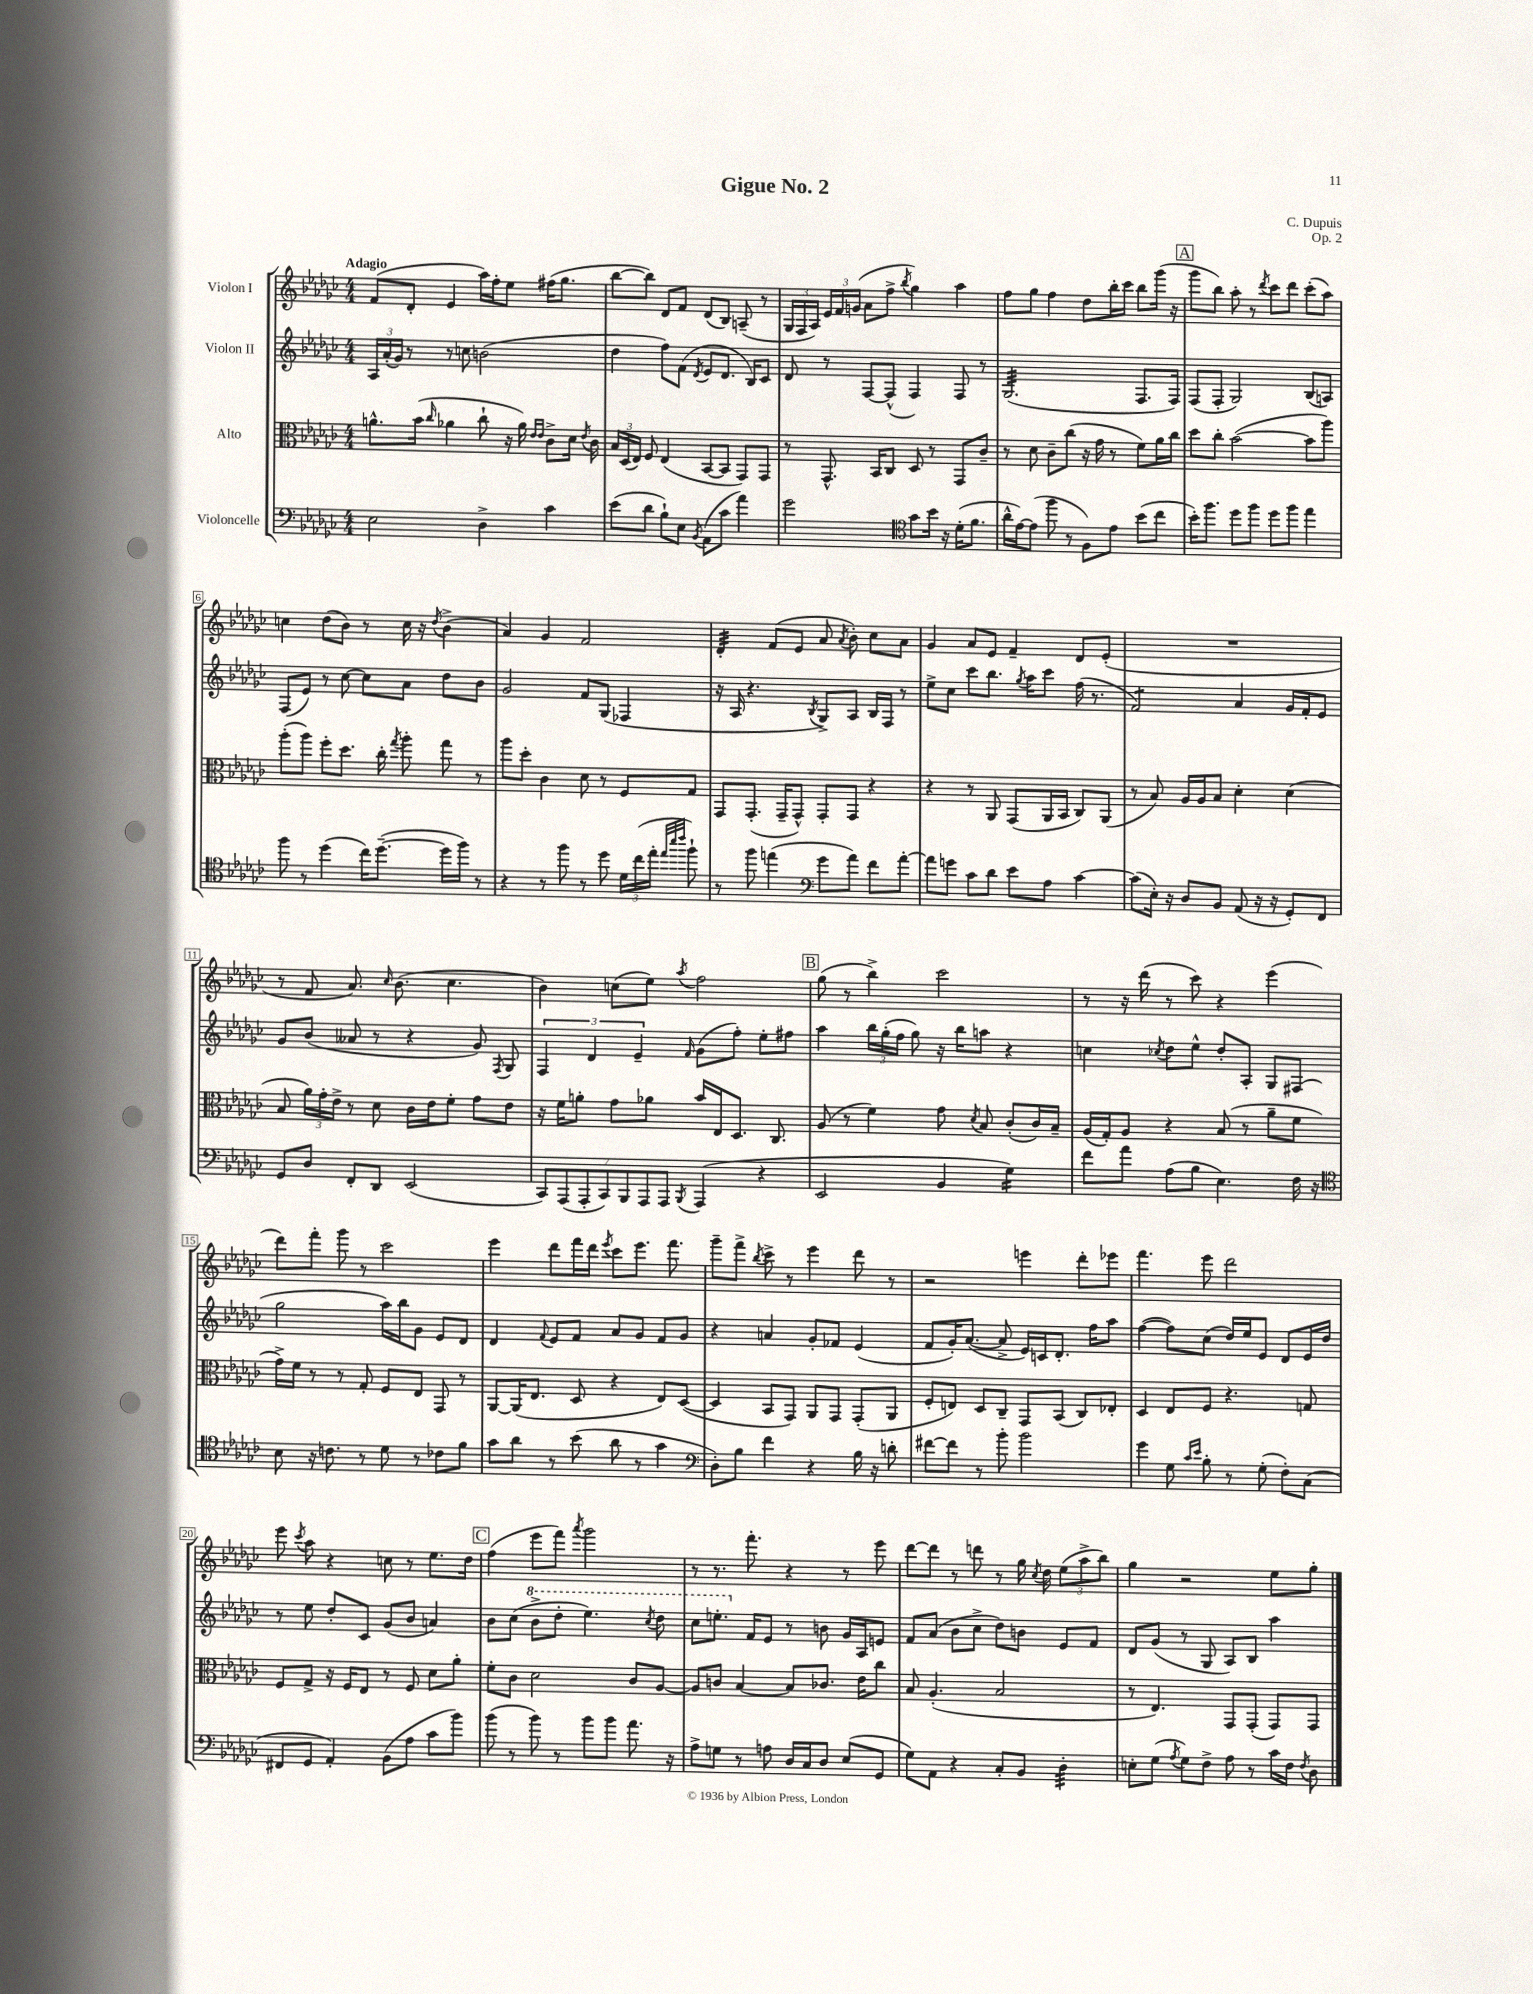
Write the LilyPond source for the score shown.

\header { title = "Gigue No. 2" composer = "C. Dupuis" opus = "Op. 2" }
<<
\new StaffGroup <<
\new Staff = "s0" \with { instrumentName = "Violon I" } {
    \clef treble \key ges \major \numericTimeSignature \time 4/4 \tempo "Adagio"
    \autoBeamOff f'8[( des'8]-. ees'4 aes''16[) f''16-. ees''8] fis''16[( ges''8.] |
    bes''8[~ bes''8]) des'8[ f'8] des'8[( bes8]) a8--( r8 |
    \tuplet 3/2 { ges16[ f16 aes16]) } \tuplet 3/2 { ees'16[ f'16 g'16]( } aes'8[ f''8]-> \acciaccatura { bes''8 } ges''4) aes''4 |
    f''8[ ges''8] f''4 des''8[ bes''16-. ces'''16] bes''8[ ges'''16]( r16 |
    \mark \markup { \box "A" } ges'''8[ bes''8]) aes''8-. r8 \acciaccatura { des'''8 } ces'''8[ des'''8] ces'''8[-.( aes''8]) |
    c''4 des''8[( bes'8]) r8 c''16 r16 \acciaccatura { des''8 } bes'4->( |
    aes'4) ges'4 f'2 |
    des'4:32-. f'8[( ees'8] aes'8 \acciaccatura { aes'8 } bes'8-.) ces''8[ aes'8] |
    ges'4 aes'8[ ees'8] f'4-- des'8[ ees'8]-.( |
    R1 |
    r8 f'8 aes'8.) \grace { ces''16 } bes'8.( ces''4. |
    bes'4) c''8[( ees''8]) \acciaccatura { aes''8 } f''2 |
    \mark \markup { \box "B" } ges''8( r8 bes''4->) ces'''2 |
    r8 r16 des'''16( r8 ces'''8) r4 ees'''4( |
    des'''8[) f'''8]-. ges'''8 r8 ces'''2 |
    ees'''4 des'''8[ f'''16 des'''16] \acciaccatura { ees'''8 } ces'''8[ ees'''8.] f'''8. |
    ges'''8[-- f'''8]-> \acciaccatura { bes''8 } ces'''8-> r8 ees'''4 des'''8 r8 |
    r2 e'''4 des'''8[-. ees'''8] |
    f'''4. ees'''8 des'''2 |
    ees'''8 \acciaccatura { ces'''8 } aes''8 r4 c''8 r8 ees''8.[ des''16] |
    \mark \markup { \box "C" } f''4( ees'''8[ f'''8]) \acciaccatura { aes'''8 } ges'''2 |
    r8 r8. f'''8.-. r4 r8 ees'''8 |
    des'''8[~ des'''8] r8 d'''8 r8 ges''16 \acciaccatura { ces''8 } des''16 \tuplet 3/2 { ees''8[( aes''8-> bes''8]) } |
    ges''4 r2 ees''8[ ges''8]-. \bar "|." |
}
\new Staff = "s1" \with { instrumentName = "Violon II" } {
    \clef treble \key ges \major \numericTimeSignature \time 4/4
    \autoBeamOff \tuplet 3/2 { aes16[ aes'16-.( ges'16]) } r8 r8 c''8 b'2( |
    des''4 f''8[) f'8]( \acciaccatura { des'8 } ees'8[ des'8.] bes16[) ces'8] |
    des'8 r8 f8[~ f8]-^( f4) f8 r8 |
    ges2.:32( f8.[ f16]) |
    \mark \markup { \box "A" } f8[( f8]-. ges2) bes8[( a8]) |
    f8[( ees'8]) r8 ces''8~ ces''8[ aes'8] des''8[ bes'8] |
    ges'2 f'8[ ges8]( fes4 |
    r16 aes16 r4. \acciaccatura { bes8 } ges8[->) aes8] bes16[ f16] r8 |
    ees''8[-> ces''8] ces'''8[ bes''8.] \acciaccatura { ges''8 } aes''16[ ces'''8] f''16( r8. |
    f'2:8) aes'4 ges'16[ f'16-. ees'8] |
    ges'8[ bes'8]( aeses'8 r8 r4 ges'8) \acciaccatura { f8 } ges8 |
    \tuplet 3/2 { f4 des'4 ees'4-- } \grace { f'16 } ges'8[( f''8]-.) ees''8[-. fis''8] |
    \mark \markup { \box "B" } aes''4 \tuplet 3/2 { bes''16[ ges''16-.( f''16] } ges''8) r16 bes''16[ a''8] r4 |
    c''4 \acciaccatura { ces''8 } des''8[ ees''8]-^ des''8[-. aes8]-. ges8[ fis8]( |
    ges''2 aes''16[) bes''16 ges'8] ees'8[ des'8] |
    des'4 \appoggiatura { f'8 } ees'8[ f'8] aes'8[ ges'8] f'8[ ges'8] |
    r4 a'4 ges'8[-. fes'8] ees'4( |
    f'8[ ges'16-.) aes'8.]~( aes'8-> ees'16[) c'16 des'8.]-. f''16[ aes''8] |
    f''4~( f''8[) ces''8]( des''16[) ees''16 ees'8] des'8[ ees'16 des''16] |
    r8 ees''8 des''8[-. ces'8] ges'8[( bes'8] a'4) |
    \mark \markup { \box "C" } bes'8[ ces''8]( \ottava #1 bes''8[-> des'''8]-. ees'''4.) \acciaccatura { ces'''8 } des'''8 |
    ces'''8[ e'''8.]-. \ottava #0 f'16[ ees'8] r8 b'8 ges'16[ aes16 e'8] |
    f'8[ aes'8]( bes'8[ ces''8]-> des''8[) b'8] ees'8[ f'8] |
    des'8[ ges'8]( r8 ges8 aes8[) bes8] aes''4 \bar "|." |
}
\new Staff = "s2" \with { instrumentName = "Alto" } {
    \clef alto \key ges \major \numericTimeSignature \time 4/4
    \autoBeamOff a'8.[-^ bes'16]( \grace { ces''16 } aes'4 ces''8-! r16 aes'16) \grace { ees'16[ ees'16] } ces'8[-> des'16] \acciaccatura { ees'8 } ces'16 |
    \tuplet 3/2 { bes16[ des16( ees16]) } f8 ees4( bes,8[~ bes,8] ges,8[) ges,8] |
    r8 ges,8.-^ bes,16[ ces8] des8 r8 ges,8[ ces'8]-- |
    r8 des'8 ces'8[-- ces''8]( r16 ges'16 r8 f'8[) aes'16 ces''16] |
    \mark \markup { \box "A" } des''8[ ces''8]-. bes'2~( bes'8[ aes''8]) |
    aes''8[-.( aes''8]) f''8[-. des''8.] ces''16-. \acciaccatura { ges''8 } aes''8-. ges''8 r8 |
    aes''8[ des''8]-. ces'4 des'8 r8 f8[ ges8] |
    ges,8[ ges,8.]-.( ges,16[-- ges,8]-^) ges,8[-. ges,8] r4 |
    r4 r8 aes,8 ges,8[( aes,16 bes,16] ces8[) aes,8]( |
    r8 bes8) aes16[ aes16 bes8] des'4-. des'4( |
    bes8 \tuplet 3/2 { aes'16[) ges'16-. ees'16]-> } r8 des'8 ces'16[ ees'16 f'8]-. ges'8[ ees'8] |
    r16 f'16[ a'8]-. ges'8[ aes'8] bes'16[ ees16 des8.] ces8. |
    \mark \markup { \box "B" } aes8( r8 f'4) ges'8 \acciaccatura { des'8 } bes8 ces'8[-.( ces'16) bes16]-- |
    aes16[( ges16-.) aes8] r4 bes8( r8 aes'8[-- f'8] |
    ges'16[->) f'16] r8 r8 ges8-. f8[ ees8] ges,8 r8 |
    aes,8[~ aes,16( ees8.] des8 r4 ees8[) des8]~( |
    des4 bes,8[ ges,8]) aes,8[ ges,8] ges,8[-.( aes,8] |
    f8[-. e8]) des8[ ces8]-- ges,8[ bes,8]( ces8[) ees8]-. |
    des4 ees8[ f8] r4. g8 |
    f8[ ges8]-> r16 f16[ ees8] r8 f8 des'8[ aes'8]-. |
    \mark \markup { \box "C" } f'8[-. ces'8] des'2 ces'8[ aes8]~ |
    aes8[ c'8] bes4~ bes8[ ces'8.] ees'16[ ces''8] |
    bes8 aes4.-.( bes2 |
    r8 ees4.) ges,8[ ges,8]-.( ges,8[) ges,8] \bar "|." |
}
\new Staff = "s3" \with { instrumentName = "Violoncelle" } {
    \clef bass \key ges \major \numericTimeSignature \time 4/4
    \autoBeamOff ees2 des4-> ces'4 |
    ees'8[( des'8] bes8[-!) ees8] \acciaccatura { bes,8 } aes,8[( ces'8] aes'4) |
    ges'2 \clef tenor ges'8[ bes'16] r16 des'16[-.( f'8.] |
    aes'16[-^ ees'16~) ees'8]( f''8 r8 f8[) ees'8] bes'8[( ces''8] |
    \mark \markup { \box "A" } bes'16[-.) f''8.] des''8[ f''8] des''8[ f''8] ees''4 |
    f''8 r8 des''4( ces''16[) des''8.]~--( des''16[ f''16]) r8 |
    r4 r8 f''8 r8 des''8 \tuplet 3/2 { des'16[ ces''16( ees''16]-. } \grace { ees''32[ bes''32 ces'''32] } f''8-!) |
    r8 f''8 e''4( \clef bass ges'8[ aes'8]) f'8[ aes'8]~-. |
    aes'8[ g'8] ces'8[ des'8] ees'8[ aes8] ces'4~ |
    ces'8[( ees16]-.) r16 des8[ bes,8] aes,8( r16 r16 ges,8[-.) f,8] |
    ges,8[ des8] f,8[-. des,8] ees,2( |
    \tuplet 7/4 { ces,8[) aes,,8( aes,,8-. ces,8) bes,,8 aes,,8 aes,,8] } \acciaccatura { bes,,8 } aes,,4( r4 |
    \mark \markup { \box "B" } ees,2 bes,4 ges4:16) |
    f'8[ aes'8] aes8[( bes8] ees4.) f16 r16 |
    \clef tenor bes8 r16 c'8. r8 des'8 r8 ces'8[ f'8] |
    ges'8[ aes'8] r8 bes'8( aes'8 r8 ges'4 |
    \clef bass des8[-.) bes8] f'4 r4 bes16 r16 d'8-. |
    fis'8[~ fis'8] r8 bes'8-. bes'2 |
    ges'4 ges8 \grace { ces'16[ ees'16] } bes8-. r8 ges8-.( f8[-.) ces8]( |
    fis,8[ ges,8] aes,4-.) bes,8[( aes8] ces'8[ bes'8]) |
    \mark \markup { \box "C" } bes'8( r8 bes'8) r8 bes'8[ bes'8] aes'8. r16 |
    aes8[-> g8] r8 a8 des16[ ces16 des8] ees8[( ges,8] |
    ges8[) aes,8] r4 ces8[-. bes,8] des4:32-. |
    e8[-. ges8]( \acciaccatura { aes8 } ges8[) f8]-> aes8 r8 ces'16[ f16] \acciaccatura { f8 } des8 \bar "|." |
}
>>
>>
\layout { \context { \Score \override BarNumber.stencil = #(make-stencil-boxer 0.1 0.3 ly:text-interface::print) } }
